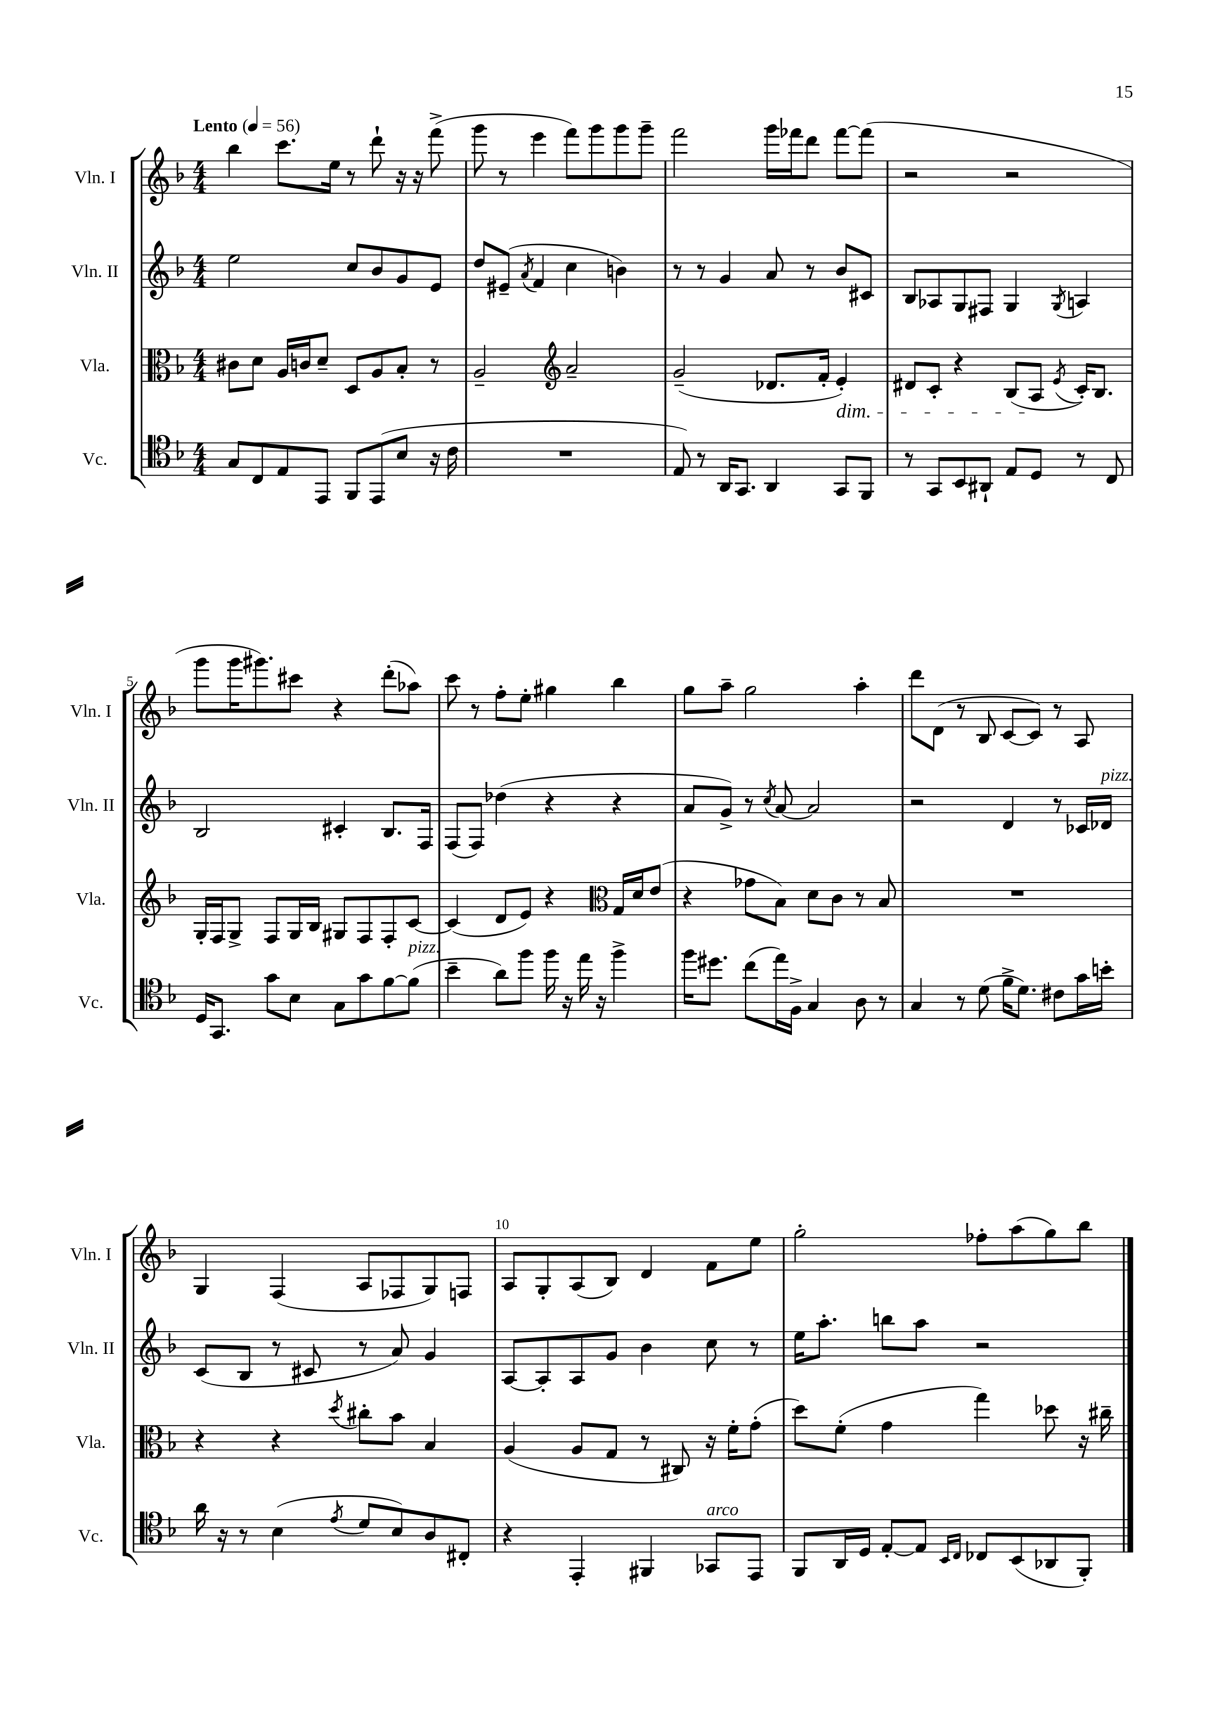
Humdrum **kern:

**kern	**kern	**kern	**kern
*staff4	*staff3	*staff2	*staff1
*clefC4	*clefC3	*clefG2	*clefG2
*k[b-]	*k[b-]	*k[b-]	*k[b-]
*M4/4	*M4/4	*M4/4	*M4/4
*MM56	*MM56	*MM56	*MM56
8G/L	8c#\L	2ee\	4bb-\
8C/	8d\J	.	.
8E/	16A/LL	.	8.ccc\L
.	16c/J	.	.
8EE/J	8d~/J	.	.
.	.	.	16ee\Jk
8FF/L	8D/L	8cc/L	8r
(8EE/	8A/	8b-/	8ddd`\
8B-/J	8B-'/J	8g/	16r
.	.	.	16r
16r	8r	8e/J	(8fff^\
16c\	.	.	.
=	=	=	=
1r	2A~/	8dd/L	8ggg\
.	.	(8e#~/J	8r
.	.	8qa/	.
.	.	4f/	4eee\
*	*clefG2	*	*
.	2a~/	4cc\	8fff\L)
.	.	.	8ggg\
.	.	4b\)	8ggg\
.	.	.	8ggg~\J
=	=	=	=
8E/)	(2g~/	8r	2fff\
8r	.	8r	.
16AA/LK	.	4g/	.
8.GG/J	.	.	.
4AA/	8.d-/L	8a/	16ggg\LL
.	.	.	16fff-\J
.	.	8r	8ddd\J
.	16f'/Jk	.	.
8GG/L	4e'/)	8b-/L	[8fff-\L
8FF/J	.	8c#/J	(8fff-\]J
=	=	=	=
8r	8d#/L	8B-/L	2r
8GG/L	8c'/J	8A-/	.
8BB-/	4r	8G/	.
8AA#`/J	.	8F#/J	.
8E/L	(8B-/L	4G/	2r
8D/J	8A/J	.	.
.	8qe/	8qG/	.
8r	16c'/LK)	4A/	.
.	8.B-/J	.	.
8C/	.	.	.
=	=	=	=
16D/LK	16G'/LL	2B-/	8ggg\L
8.GG/J	16F/J	.	.
.	8G^/J	.	16ggg\K
.	.	.	8.ggg#\)
8g\L	8F/L	.	.
8B-\J	16G/L	.	8ccc#\J
.	16B-/JJ	.	.
8G\L	8G#/L	4c#'/	4r
8g\	8F/	.	.
[8f\	8F'/	8.B-/L	(8ddd'\L
(8f\]J	[8c/J	.	8aa-\J)
.	.	16F/Jk	.
=	=	=	=
4b-~\	(4c/]	(8F/L	8ccc\
.	.	8F/J)	8r
8a\L)	8d/L	(4dd-\	8ff'\L
8ff\J	8e/J)	.	8ee'\J
16ff\	4r	4r	4gg#\
16r	.	.	.
16ee\	.	.	.
16r	.	.	.
*	*clefC3	*	*
4ff^\	16G/LL	4r	4bb-\
.	16d/J	.	.
.	(8e/J	.	.
=	=	=	=
16ff\LK	4r	8a/L	8gg\L
8.dd#\J	.	.	.
.	.	8g^/J)	8aa~\J
(8cc\L	8g-\L	8r	2gg\
.	.	8qcc/	.
16ee\L)	8B-\J)	[8a/	.
16F^\JJ	.	.	.
4G/	8d\L	2a/]	.
.	8c\J	.	.
8A\	8r	.	4aa'\
8r	8B-/	.	.
=	=	=	=
4G/	1r	2r	8ddd\L
.	.	.	(8d\J
8r	.	.	8r
(8d\	.	.	8B-/
16f^\LK	.	4d/	[8c/L
8.d\J)	.	.	.
.	.	.	8c/]J)
8c#\L	.	8r	8r
16g\L	.	16c-/LL	8A/
16b'\JJ	.	16d-/JJ	.
=	=	=	=
16a\	4r	(8c/L	4G/
16r	.	.	.
8r	.	8B-/J	.
(4B-\	4r	8r	(4F/
.	.	8c#/	.
8qe/	8qdd/	.	.
8d/L	8cc#'\L	8r	8A/L
8B-/)	8b-\J	8a/)	8F-/
8A/	4B-/	4g/	8G/)
8C#'/J	.	.	8F/J
=	=	=	=
4r	(4A/	[8A/L	8A/L
.	.	8A'/]	8G'/
4EE'/	8A/L	8A/	(8A/
.	8G/J	8g/J	8B-/J)
4FF#/	8r	4b-\	4d/
.	8C#/)	.	.
8GG-/L	16r	8cc\	8f\L
.	16f'\LK	.	.
8EE/J	(8g'\J	8r	8ee\J
=	=	=	=
8FF/L	8dd\L)	16ee\LK	2gg'\
.	.	8.aa'\J	.
16AA/L	(8f'\J	.	.
16D/JJ	.	.	.
[8E'/L	4g\	8bb\L	.
8E/]J	.	8aa\J	.
16qqBB-/LL	.	.	.
16qqC/JJ	.	.	.
8C-/L	4gg\)	2r	8ff-'\L
(8BB-/	.	.	(8aa\
8AA-/	8dd-\	.	8gg\)
8FF'/J)	16r	.	8bb-\J
.	16cc#~\	.	.
==	==	==	==
*-	*-	*-	*-
